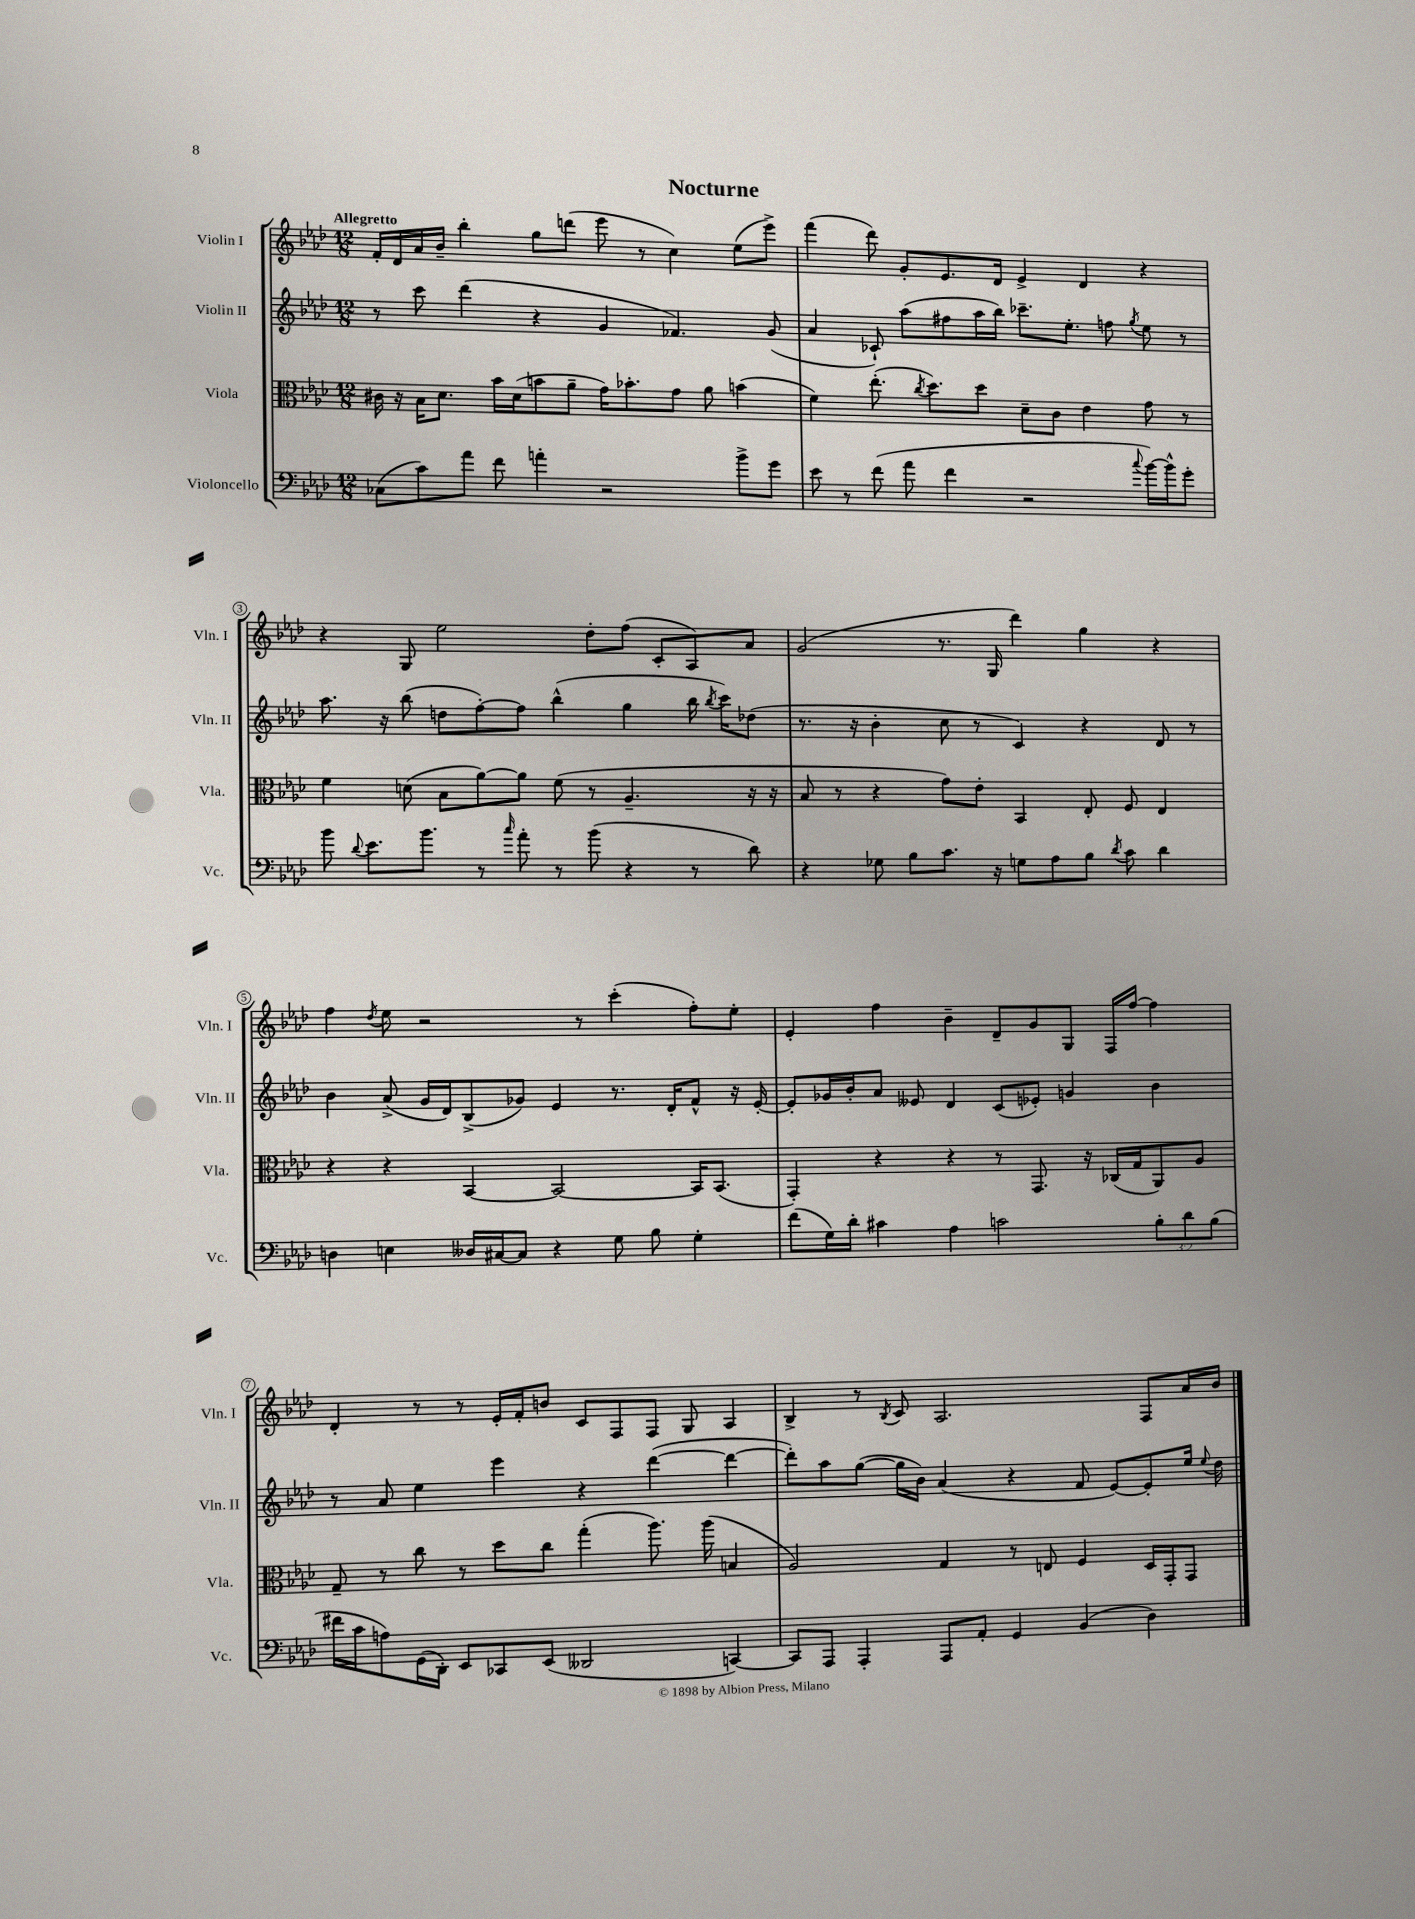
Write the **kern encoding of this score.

**kern	**kern	**kern	**kern
*part4	*part3	*part2	*part1
*staff4	*staff3	*staff2	*staff1
*I"Violoncello	*I"Viola	*I"Violin II	*I"Violin I
*I'Vc.	*I'Vla.	*I'Vln. II	*I'Vln. I
*clefF4	*clefC3	*clefG2	*clefG2
*k[b-e-a-d-]	*k[b-e-a-d-]	*k[b-e-a-d-]	*k[b-e-a-d-]
*M12/8	*M12/8	*M12/8	*M12/8
=1	=1	=1	=1
!	!	!	!LO:TX:a:B:t=Allegretto
(8C-X\L	16c#X\	8r	16f'/LL
.	16r	.	16d-/
8c\)	16B-\KL	8ccc\	16a-/
.	8.d-\J	.	16b-~/JJ
8a-\J	.	(4ddd-\	4bb-'\
8f\	16b-\LL	.	.
.	(16d-\J	.	.
4an'\	8bn\	4r	8gg\L
.	8a-~\J	.	(8dddn\J
2r	16g\KL)	4g/	8eee-\
.	8.b-X'\	.	.
.	.	.	8r
.	8g\J	4.f-X/)	4cc\)
.	8a-\	.	.
8b-^\L	(4bn\	.	(8ee-\L
8g\J	.	(8g/	8eee-^\J)
=2	=2	=2	=2
8e-\	4f\)	4a-/	(4fff\
8r	.	.	.
(8f\	(8.ee-'\	8c-X`/)	8ddd-\)
8a-\	.	(8aa-\L	8g'/L
.	8qcc/	.	.
.	8.dd-\L)	.	.
4f\	.	8ff#X\	8.e-/
.	8dd-\J	16aa-\L	.
.	.	16bb-\JJ)	16d-/Jk
2r	8d-~\L	8.ccc-X~\L	4e-^/
.	8c\J	.	.
.	.	8.ee-'\J	.
.	4e-\	.	4d-/
.	.	8ffn\	.
8qqcc/	.	8qgg/	.
[16b-\LL)	8g\	8ee-\	4r
16b-^^\J]	.	.	.
8g'\J	8r	8r	.
!!LO:LB:g=z
=3	=3	=3	=3
8b-\	4f\	8.aa-\	4r
8qqd-/	.	.	.
8.e-\L	.	.	.
.	.	16r	.
.	(8dn\	(8bb-\	8G/
8.b-\J	.	.	.
.	8B-\L	8ddn\L	2ee-\
8r	[8a-\)	[8ff'\)	.
16qqcc/	.	.	.
8a-'\	8a-\J]	8ff\J]	.
8r	(8f\	(4bb-^^\	.
(8b-\	8r	.	8dd-'\L
4r	4.A-~/	4gg\	(8ff\J
.	.	.	8c'/L
8r	.	16bb-\	8A-/)
.	.	8qbb-/	.
.	.	16ccc\KL)	.
8d-\)	16r	(8dd-X\J	8a-/J
.	16r	.	.
=4	=4	=4	=4
4r	8B-/	8.r	(2g/
.	8r	.	.
.	.	16r	.
8G-X\	4r	4b-'\	.
8B-\L	.	.	.
8.c\J	8g\L)	8cc\	8.r
.	8e-'\J	8r	.
16r	.	.	16G/
8Gn\L	4BB-/	4c/)	4ddd-\)
8A-\	.	.	.
8B-\J	8E-'/	4r	4gg\
8qd-/	.	.	.
8c\	8F/	.	.
4d-\	4E-/	8d-/	4r
.	.	8r	.
!!LO:LB:g=z
=5	=5	=5	=5
4Dn\	4r	4b-\	4ff\
.	.	.	8qdd-/
4En\	4r	(8a-^/	8ee-\
.	.	16g/LL	2r
.	.	16d-/J)	.
16D--X/LL	[4BB-/	(8B-^/	.
[16C#X/J	.	.	.
8C#/J]	.	8g-X/J)	.
4r	2BB-/_	4e-/	.
.	.	.	8r
8G\	.	8.r	(4ccc'\
8B-\	.	.	.
.	.	16d-'/KL	.
4G'\	16BB-/KL]	8f^^/J	8ff'\L)
.	(8.BB-/J	.	.
.	.	16r	8ee-'\J
.	.	[16e-'/	.
=6	=6	=6	=6
(8f\L	4GG'/)	8e-'/L]	4e-'/
16G\L)	.	16g-X/L	.
16d-'\JJ	.	16b-'/J	.
4c#X\	4r	8a-/J	4ff\
.	.	8e--X/	.
4A-\	4r	4d-/	4b-~\
2cn\	8r	(8c/L	8d-~/L
.	8.GG/	8e-X'/J)	8g/
.	.	4gn/	8G/J
.	16r	.	.
.	(16C-X/LL	.	16F/LL
.	16G/J	.	[16ff/JJ
12B-'\L	8AA-/)	4b-\	4ff\]
12d-\	.	.	.
.	8A-/J	.	.
(12B-\J	.	.	.
!!LO:LB:g=z
=7	=7	=7	=7
16f#X\LL	8G~/	8r	4d-'/
16c\J	.	.	.
8An\)	8r	8a-/	.
(16GG\L	8cc\	4ee-\	8r
16DD-'\JJ)	.	.	.
8EE-/L	8r	.	8r
8CC-X/	8dd-\L	4eee-\	16e-'/LL
.	.	.	16f'/J
(8EE-/J	8cc\J	.	8bn/J
2DD--X/	(4gg'\	4r	8c/L
.	.	.	8F/
.	8.aa-\)	([4ddd-\	8F/J
.	.	.	8G/
.	(16aa-\	.	.
[4CCn/)	4Bn/	4ddd-\_	4A-/
=8	=8	=8	=8
8CC/L]	2A-/)	8ddd-'\L])	4B-^/
8AAA-/J	.	8aa-\	.
4AAA-'/	.	([8gg\J	8r
.	.	.	8qB-/
.	.	16gg\LL]	8c/
.	.	16b-\JJ)	.
8AAA-/L	4G/	(4a-/	2.A-/
8AA-'/J	.	.	.
4GG/	8r	4r	.
.	8En/	.	.
(4BB-/	4F/	8f/	.
.	.	[8e-/L)	.
4D-\)	16D-/LL	8e-'/]	8F/L
.	16GG'/J	.	.
.	8GG/J	16ee-/Jk	16a-/L
.	.	8qqee-/	.
.	.	16dd-\	16b-/JJ
==	==	==	==
*-	*-	*-	*-
